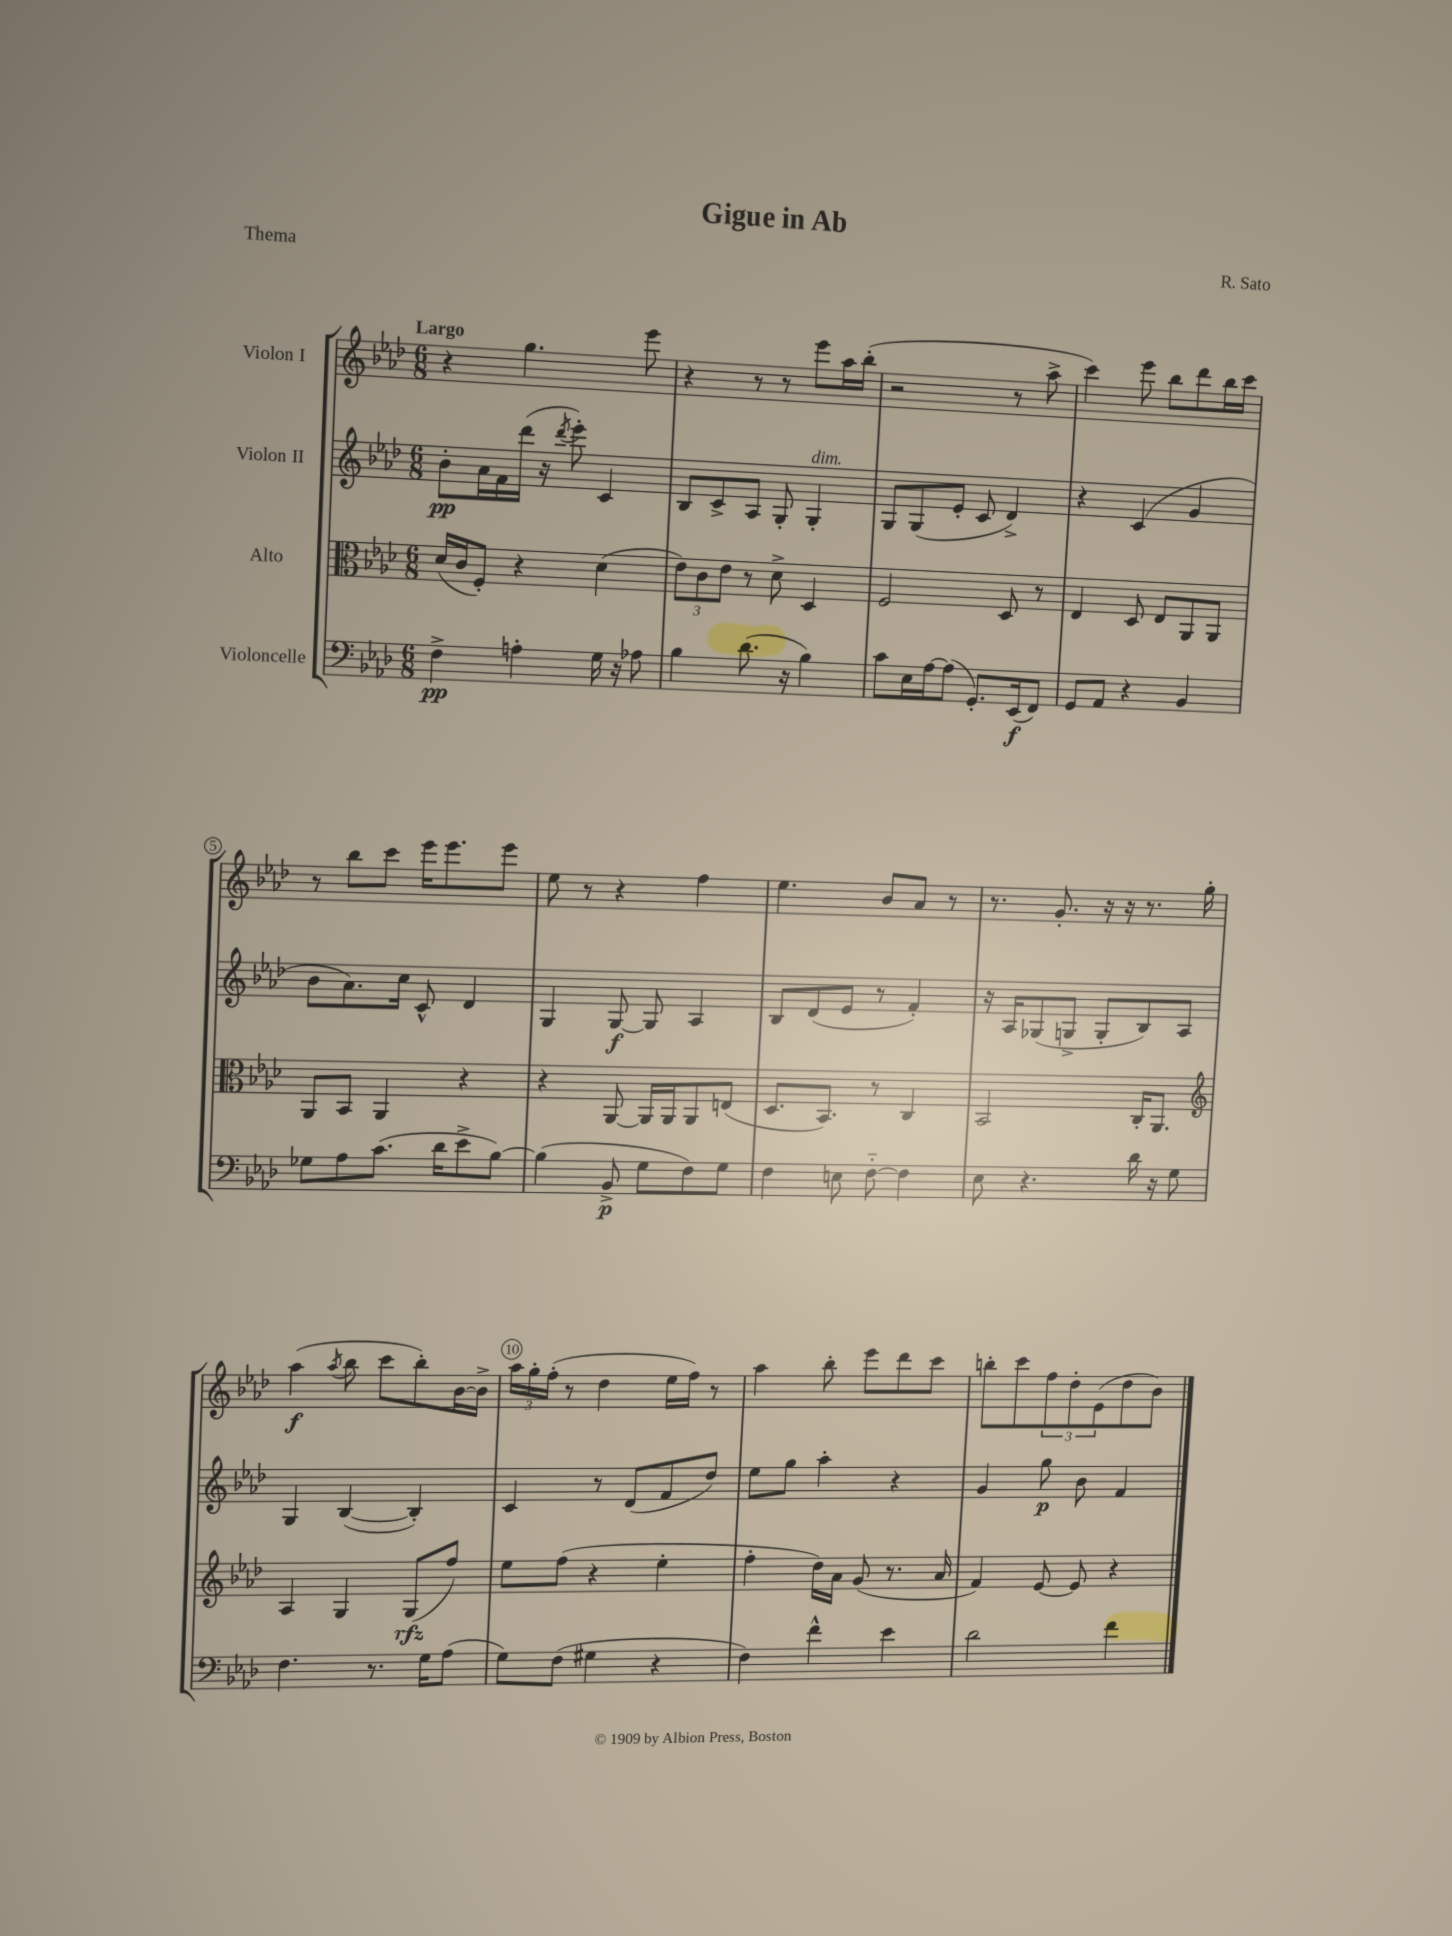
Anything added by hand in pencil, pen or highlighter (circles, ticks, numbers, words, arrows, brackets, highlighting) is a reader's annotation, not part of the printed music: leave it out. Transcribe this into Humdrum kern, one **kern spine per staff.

**kern	**dynam	**kern	**dynam	**kern	**dynam	**kern	**dynam
*part4	*part4	*part3	*part3	*part2	*part2	*part1	*part1
*staff4	*staff4	*staff3	*staff3	*staff2	*staff2	*staff1	*staff1
*I"Violoncelle	*	*I"Alto	*	*I"Violon II	*	*I"Violon I	*
*clefF4	*	*clefC3	*	*clefG2	*	*clefG2	*
*k[b-e-a-d-]	*	*k[b-e-a-d-]	*	*k[b-e-a-d-]	*	*k[b-e-a-d-]	*
*M6/8	*	*M6/8	*	*M6/8	*	*M6/8	*
=1	=1	=1	=1	=1	=1	=1	=1
!	!	!	!	!	!	!LO:TX:a:B:t=Largo	!
4F^\	pp	(16d-/LL	.	8b-'\L	pp	4r	.
.	.	16c/J	.	.	.	.	.
.	.	8F'/J)	.	16a-\L	.	.	.
.	.	.	.	16f\	.	.	.
4An'\	.	4r	.	(16ddd-\JJ	.	4.gg\	.
.	.	.	.	16r	.	.	.
.	.	.	.	8qddd-/	.	.	.
.	.	.	.	8eee-'\)	.	.	.
16G\	.	(4d-\	.	4c/	.	.	.
16r	.	.	.	.	.	.	.
8A-X\	.	.	.	.	.	8eee-\	.
=2	=2	=2	=2	=2	=2	=2	=2
4B-\	.	12e-\L)	.	8B-/L	.	4r	.
.	.	12c\	.	.	.	.	.
.	.	.	.	8c^/	.	.	.
.	.	12e-\J	.	.	.	.	.
(8.d-\	.	8r	.	8A-/J	.	8r	.
.	.	8d-^\	.	8G'/	.	8r	.
16r	.	.	.	.	.	.	.
!	!	!	!	!LO:TX:a:i:t=dim.	!	!	!
4B-\)	.	4D-/	.	4G'/	.	8eee-\L	.
.	.	.	.	.	.	16aa-\L	.
.	.	.	.	.	.	(16bb-'\JJ	.
=3	=3	=3	=3	=3	=3	=3	=3
8c\L	.	2F/	.	8G/L	.	2r	.
16E-\L	.	.	.	(8G/	.	.	.
[16A-\J	.	.	.	.	.	.	.
(8A-\J]	.	.	.	8e-'/J	.	.	.
8.GG'/L)	.	.	.	8c/	.	.	.
.	.	8D-/	.	4d-^/)	.	8r	.
(16EE-/k	f	.	.	.	.	.	.
8FF/J)	.	8r	.	.	.	8aa-^\	.
=4	=4	=4	=4	=4	=4	=4	=4
8GG/L	.	4E-/	.	4r	.	4ccc\)	.
8AA-/J	.	.	.	.	.	.	.
4r	.	8D-/	.	(4c/	.	8eee-\	.
.	.	8E-/L	.	.	.	8bb-\L	.
4BB-/	.	8AA-/	.	4g/	.	8ddd-\	.
.	.	8AA-/J	.	.	.	16bb-\L	.
.	.	.	.	.	.	16ccc\JJ	.
!!LO:LB:g=z
=5	=5	=5	=5	=5	=5	=5	=5
8G-X\L	.	8AA-/L	.	8b-\L	.	8r	.
8A-\	.	8BB-/J	.	8.a-\)	.	8bb-\L	.
(8.c\J	.	4AA-/	.	.	.	8ccc\J	.
.	.	.	.	16cc\Jk	.	.	.
.	.	.	.	8c^^/	.	16eee-\KL	.
16d-\KL	.	.	.	.	.	8.eee-\	.
8e-^\	.	4r	.	4d-/	.	.	.
[8B-\J)	.	.	.	.	.	8eee-\J	.
=6	=6	=6	=6	=6	=6	=6	=6
(4B-\]	.	4r	.	4G/	.	8ee-\	.
.	.	.	.	.	.	8r	.
8BB-^/	p	[8AA-/	.	[8G/	f	4r	.
8G\L	.	16AA-/LL]	.	8G/]	.	.	.
.	.	16AA-/J	.	.	.	.	.
8F\)	.	8AA-/	.	4A-/	.	4ff\	.
8G\J	.	(8En/J	.	.	.	.	.
=7	=7	=7	=7	=7	=7	=7	=7
4F\	.	8.D-/L	.	8B-/L	.	4.ee-\	.
.	.	.	.	(8d-/	.	.	.
.	.	8.BB-/J)	.	.	.	.	.
8En\	.	.	.	8e-/J	.	.	.
[8F\	.	8r	.	8r	.	8b-/L	.
4F\]	.	4C/	.	4f'/)	.	8a-/J	.
.	.	.	.	.	.	8r	.
=8	=8	=8	=8	=8	=8	=8	=8
8E-\	.	2BB-/	.	16r	.	8.r	.
.	.	.	.	16A-/KL	.	.	.
4.r	.	.	.	(8G-X/	.	.	.
.	.	.	.	.	.	8.g'/	.
.	.	.	.	8Gn^/J	.	.	.
.	.	.	.	8G'/L	.	16r	.
.	.	.	.	.	.	16r	.
16d-\	.	16C'/KL	.	8B-/)	.	8.r	.
16r	.	8.AA-/J	.	.	.	.	.
8G\	.	.	.	8A-/J	.	.	.
.	.	.	.	.	.	16gg'\	.
!!LO:LB:g=z
=9	=9	=9	=9	=9	=9	=9	=9
*	*	*clefG2	*	*	*	*	*
4.F\	.	4A-/	.	4G/	.	(4aa-\	f
.	.	.	.	.	.	8qaa-/	.
.	.	4G/	.	([4B-/	.	8bb-\	.
8.r	.	.	.	.	.	8ccc\L	.
.	.	(8G/L	rfz	4B-'/])	.	8bb-'\)	.
16G\KL	.	.	.	.	.	.	.
(8A-\J	.	8ff/J)	.	.	.	[16b-\L	.
.	.	.	.	.	.	16b-^\JJ]	.
=10	=10	=10	=10	=10	=10	=10	=10
8G\L)	.	8ee-\L	.	4c/	.	24aa-\LL	.
.	.	.	.	.	.	24gg'\	.
.	.	.	.	.	.	(24ff'\JJ	.
(8F\J	.	(8ff\J	.	.	.	8r	.
4G#X\	.	4r	.	8r	.	4dd-\	.
.	.	.	.	(8d-/L	.	.	.
4r	.	4ee-'\	.	8f/	.	16ee-\LL	.
.	.	.	.	.	.	16ff\JJ)	.
.	.	.	.	8dd-/J)	.	8r	.
=11	=11	=11	=11	=11	=11	=11	=11
4F\)	.	4ff'\	.	8ee-\L	.	4aa-\	.
.	.	.	.	8gg\J	.	.	.
4f^^\	.	16dd-\LL)	.	4aa-'\	.	8bb-'\	.
.	.	16a-\JJ	.	.	.	.	.
.	.	(8g/	.	.	.	8eee-\L	.
4e-\	.	8.r	.	4r	.	8ddd-\	.
.	.	.	.	.	.	8ccc\J	.
.	.	16a-/	.	.	.	.	.
=12	=12	=12	=12	=12	=12	=12	=12
2d-\	.	4f/)	.	4g/	.	8bbn'\L	.
.	.	.	.	.	.	8ccc\	.
.	.	[8e-/	.	8gg\	p	12ff\	.
.	.	.	.	.	.	12dd-'\	.
.	.	8e-/]	.	8b-\	.	.	.
.	.	.	.	.	.	(12e-\	.
4f\	.	4r	.	4f/	.	8dd-\	.
.	.	.	.	.	.	8b-\J)	.
==	==	==	==	==	==	==	==
*-	*-	*-	*-	*-	*-	*-	*-
